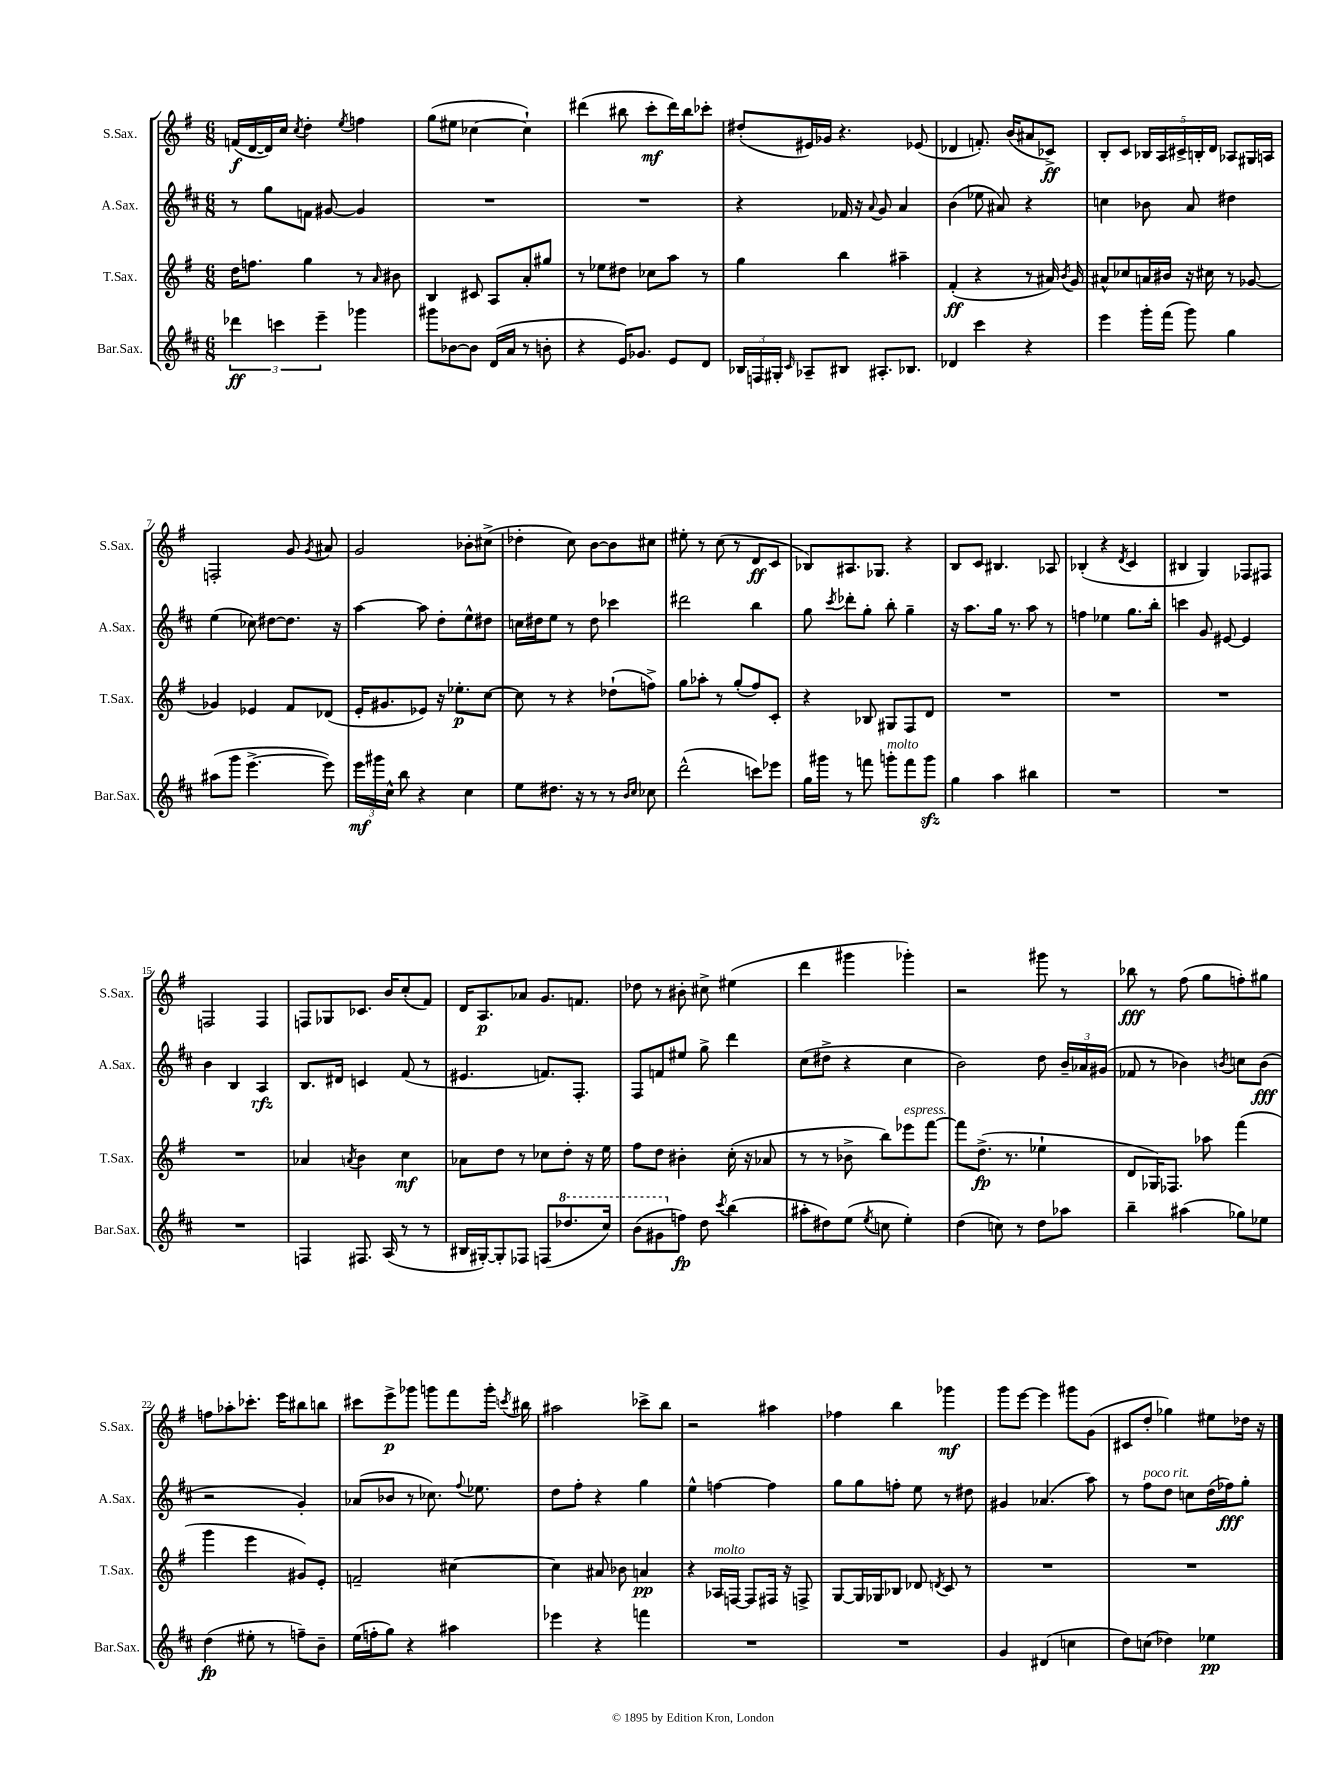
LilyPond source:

<<
\new StaffGroup <<
\new Staff = "s0" \with { instrumentName = "S.Sax." shortInstrumentName = "S.Sax." } {
    \clef treble \key g \major \numericTimeSignature \time 6/8
    \autoBeamOff f'16[\f( d'16~ d'16) c''16] \acciaccatura { c''8 } d''4-. \acciaccatura { e''8 } f''4 |
    g''8[( eis''8] ces''4~ ces''4-!) |
    dis'''4( bis''8 c'''8[-.\mf dis'''16) bis''16 ces'''8]-. |
    dis''8[-.( eis'16) ges'16] r4. ees'8( |
    des'4 f'8.-.) b'16[( ais'8 ces'8]->\ff) |
    b8[-. c'8] \tuplet 5/4 { bes16[ a16 cis'16-> b16-. d'16] } aes8[ gis16 a16] |
    f2-. g'8 \acciaccatura { g'8 } ais'8 |
    g'2 bes'8[-. cis''8]->( |
    des''4-. c''8) b'8[~ b'8 cis''8] |
    eis''8-. r8 c''8( r8 d'8[\ff c'8] |
    bes8[) ais8. ges8.] r4 |
    b8[ c'8] bis4. aes8 |
    bes4-.( r4 \acciaccatura { d'8 } c'4 |
    bis4 g4) fes8[ fis8] |
    f2 f4 |
    f8[ ges8 ces'8.] b'16[ c''8-.( fis'8]) |
    d'16[ a8.\p aes'8] g'8.[ f'8.] |
    des''8 r8 bis'8-. cis''8-> eis''4( |
    d'''4 gis'''4 ges'''4-.) |
    r2 gis'''8 r8 |
    bes''8\fff r8 fis''8( g''8[ f''8-.) gis''8] |
    f''8[ aes''8-. ces'''8.]-. e'''16[ bis''8 b''8] |
    cis'''8[ e'''8->\p ges'''8] g'''8[ fis'''8 g'''16]-. \acciaccatura { c'''8 } bis''16 |
    ais''2 ces'''8[-> b''8] |
    r2 ais''4 |
    fes''4 b''4 ges'''4\mf |
    g'''8[ e'''8]~ e'''4 gis'''8[ g'8]( |
    cis'8[ d''8]-. ges''4) eis''8[ des''16] r16 \bar "|." |
}
\new Staff = "s1" \with { instrumentName = "A.Sax." shortInstrumentName = "A.Sax." } {
    \clef treble \key d \major \numericTimeSignature \time 6/8
    \autoBeamOff r8 g''8[ f'8] gis'8~ gis'4 |
    R2. |
    R2. |
    r4 fes'16 r16 \appoggiatura { a'8 } g'8 a'4 |
    b'4( ees''8 ais'8) r4 |
    c''4 bes'8 a'8 dis''4 |
    e''4( ces''8) dis''8[~ dis''8.] r16 |
    a''4~ a''8 d''8[-. e''8-^ dis''8] |
    c''16[ dis''16 e''8] r8 dis''8 ces'''4 |
    dis'''2 b''4 |
    g''8 \acciaccatura { cis'''8 } des'''8[-. g''8]-. b''8-. g''4-- |
    r16 a''8.[ g''16] r8. a''8 r8 |
    f''4 ees''4 g''8.[ b''16]-. |
    c'''4 g'8 eis'8~ eis'4 |
    b'4 b4 a4\rfz |
    b8.[ dis'16] c'4 fis'8( r8 |
    eis'4. f'8.[) fis8.]-. |
    fis8[ f'8 eis''8] g''8-> d'''4 |
    cis''8[( dis''8]-> r4 cis''4 |
    b'2) d''8 \tuplet 3/2 { b'16[-- aes'16 gis'16]( } |
    fes'8 r8 bes'4) \acciaccatura { b'8 } c''8[ b'8]\fff( |
    r2 g'4-.) |
    aes'8[( bes'8] r8 ces''8.) \appoggiatura { fis''8 } ees''8. |
    d''8[ fis''8]-. r4 g''4 |
    e''4-^ f''4~ f''4 |
    g''8[ g''8 f''8]-. e''8 r8 dis''8 |
    gis'4 aes'4.( a''8) |
    r8 fis''8[^\markup { \italic "poco rit." } d''8] c''8[ d''16( fes''16\fff) g''8]-. \bar "|." |
}
\new Staff = "s2" \with { instrumentName = "T.Sax." shortInstrumentName = "T.Sax." } {
    \clef treble \key g \major \numericTimeSignature \time 6/8
    \autoBeamOff d''16[ f''8.] g''4 r8 \grace { a'16 } bis'8 |
    b4 cis'8 a8[ a'8-. gis''8] |
    r8 ees''8[ dis''8] ces''8[ a''8] r8 |
    g''4 b''4 ais''4-- |
    fis'4-.\ff( r4 r8 ais'16) \acciaccatura { b'8 } g'16 |
    ais'8[-^ ces''8 a'16 bis'16] r16 cis''16 r8 ges'8~ |
    ges'4 ees'4 fis'8[ des'8]( |
    e'16[-. gis'8. ees'8]) r16 ees''8.[-.\p c''8]~ |
    c''8 r8 r4 des''8[-!( f''8]->) |
    g''8[ aes''8]-. r8 g''8[-.( fis''8) c'8]-. |
    r4 bes8 gis8[ fis8 d'8] |
    R2. |
    R2. |
    R2. |
    R2. |
    aes'4 \acciaccatura { a'8 } b'4 c''4\mf |
    aes'8[ d''8] r8 ces''8[ d''8]-. r16 e''16 |
    fis''8[ d''8] bis'4-. c''16-.( r16 aes'8 |
    r8 r8 bes'8-> b''8[) ees'''8^\markup { \italic "espress." } fis'''8]~ |
    fis'''8[ d''8.]->\fp( r8. ees''4-! |
    d'8[ ges16) fes8.] aes''8 fis'''4( |
    g'''4 e'''4 gis'8[) e'8]-. |
    f'2-- cis''4~ |
    cis''4 ais'8 bes'8 a'4\pp |
    r4 aes16[^\markup { \italic "molto" } f16]~ f8[ fis16] r16 f8-> |
    g8[~ g16 ges16 bes8] des'8 \acciaccatura { d'8 } c'8 r8 |
    R2. |
    R2. \bar "|." |
}
\new Staff = "s3" \with { instrumentName = "Bar.Sax." shortInstrumentName = "Bar.Sax." } {
    \clef treble \key d \major \numericTimeSignature \time 6/8
    \autoBeamOff \tuplet 3/2 { des'''4\ff c'''4 e'''4-- } ges'''4 |
    gis'''8[ bes'8~ bes'8] d'16[( a'16] r8 b'8-. |
    r4 e'16[) ges'8.] e'8[ d'8] |
    \tuplet 3/2 { bes16[ f16 gis16]-. } \grace { cis'16 } aes8[-- bis8] ais8.[-. bes8.] |
    des'4 cis'''4 r4 |
    e'''4 g'''16[-. fis'''16]( g'''8) g''4 |
    ais''8[( g'''8] e'''4.~-> e'''8) |
    \tuplet 3/2 { e'''16[\mf gis'''16 cis''16]-^ } b''8 r4 cis''4 |
    e''8[ dis''8.] r16 r8 r8 \grace { b'16[ cis''16] } ces''8 |
    d'''2-^( c'''8[) ees'''8] |
    g''16[ gis'''16] r8 f'''8 g'''8[-.^\markup { \italic "molto" } f'''8 g'''8]\sfz |
    g''4 a''4 bis''4 |
    R2. |
    R2. |
    R2. |
    f4 fis8. a16( r8 r8 |
    bis16[ gis16~-.) gis8-. fes8] f8[( \ottava #1 des'''8. cis'''16]) |
    b''8[( gis''8 \ottava #0 f''8]\fp) d''8 \acciaccatura { cis'''8 } b''4( |
    ais''8[-. dis''8) e''8]( \acciaccatura { e''8 } c''8 e''4-.) |
    d''4( c''8) r8 d''8[ aes''8] |
    b''4-- ais''4( ges''8[) ees''8] |
    d''4\fp( eis''8-. r8 f''8[--) b'8]-- |
    e''16[( f''16-. g''8]) r4 ais''4 |
    ees'''4 r4 f'''4 |
    R2. |
    R2. |
    g'4 dis'4( c''4 |
    d''8[) c''8]( des''4) ees''4\pp \bar "|." |
}
>>
>>
